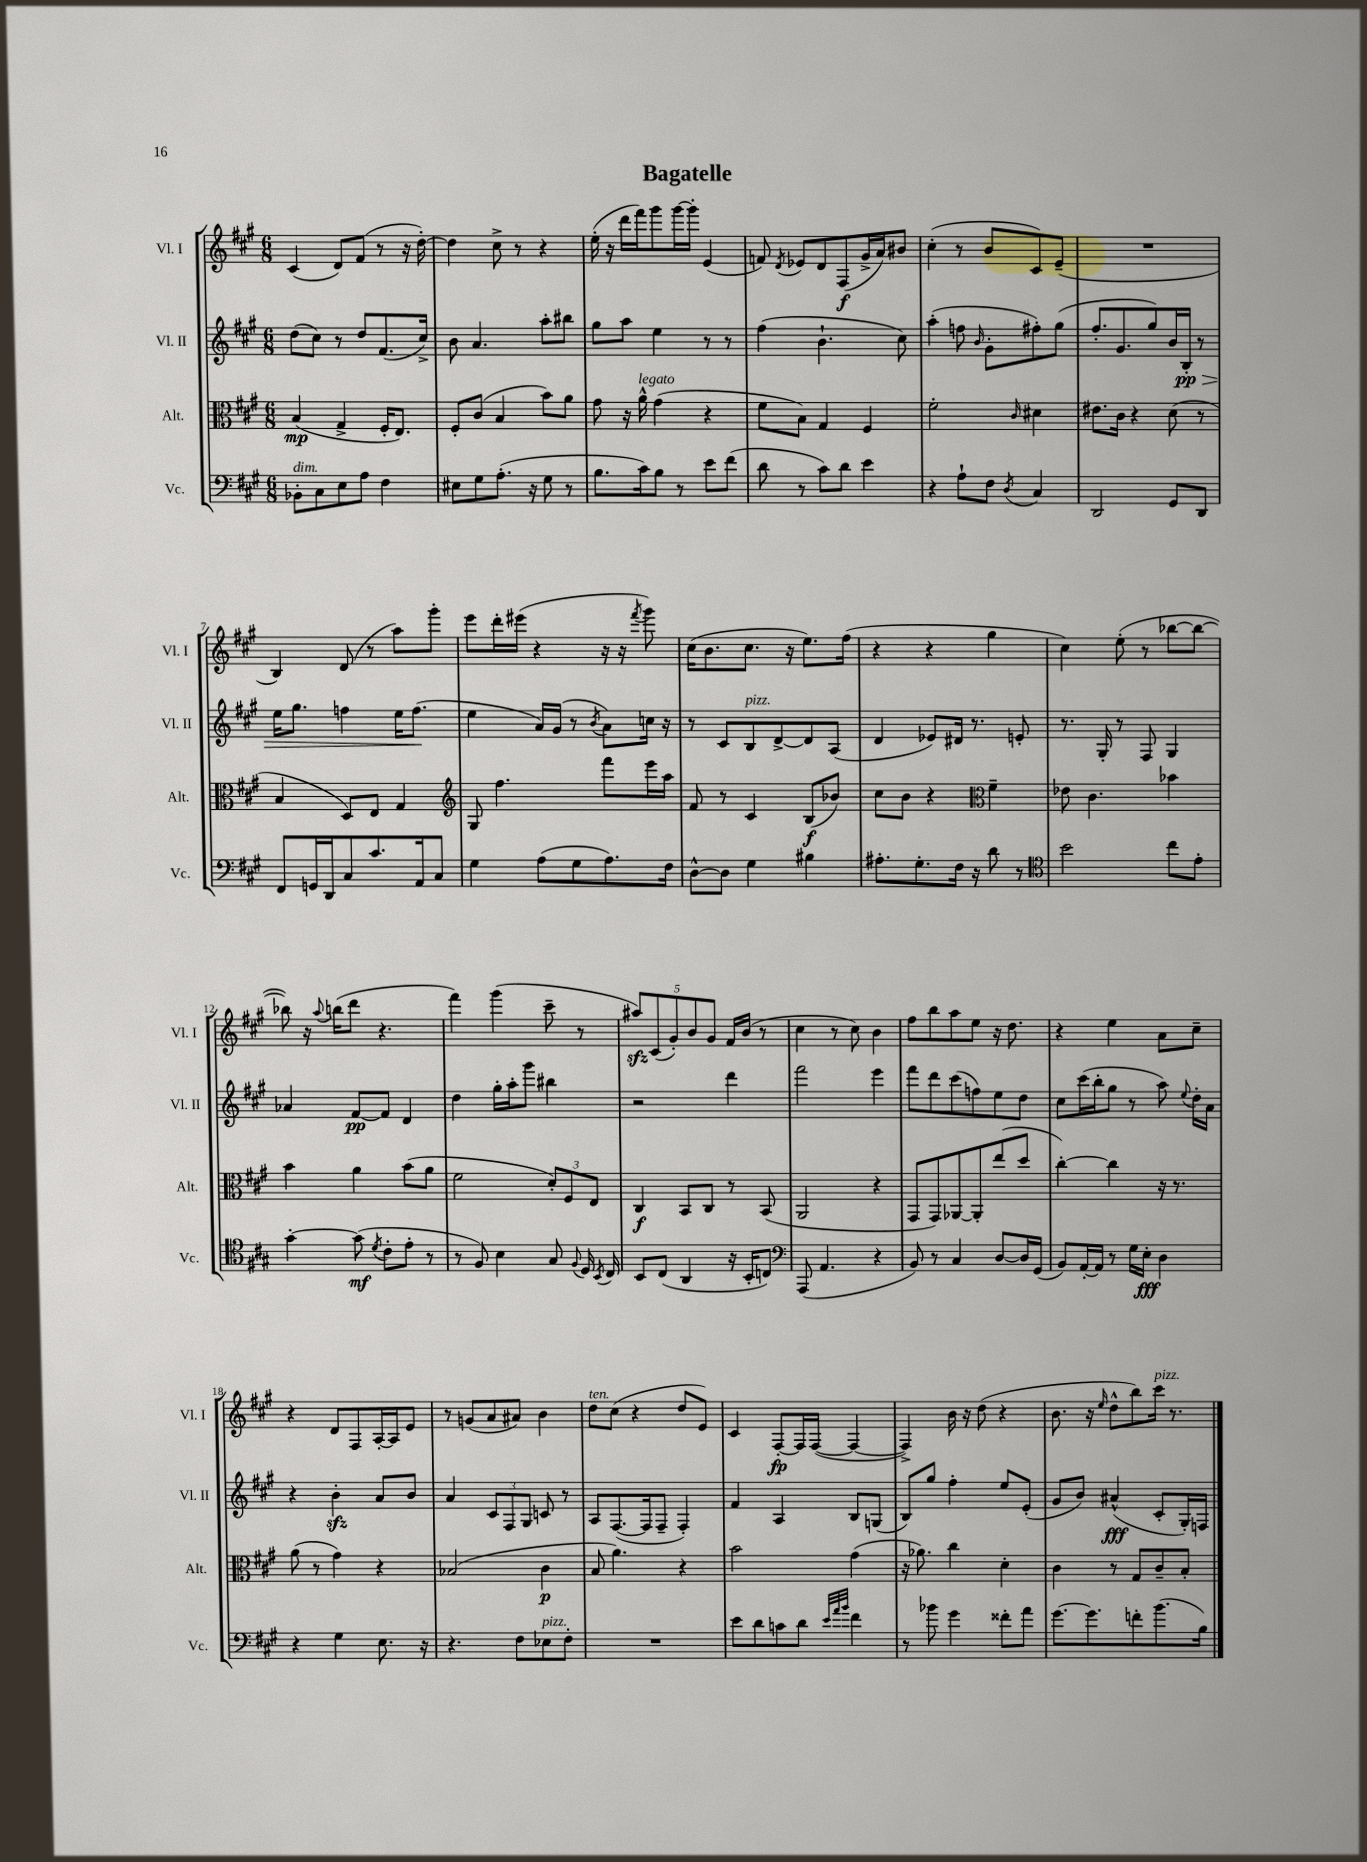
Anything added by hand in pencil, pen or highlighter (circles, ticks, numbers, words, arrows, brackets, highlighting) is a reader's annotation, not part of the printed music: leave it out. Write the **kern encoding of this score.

**kern	**dynam	**kern	**dynam	**kern	**dynam	**kern	**dynam
*part4	*part4	*part3	*part3	*part2	*part2	*part1	*part1
*staff4	*staff4	*staff3	*staff3	*staff2	*staff2	*staff1	*staff1
*I"Vc.	*	*I"Alt.	*	*I"Vl. II	*	*I"Vl. I	*
*I'Vc.	*	*I'Alt.	*	*I'Vl. II	*	*I'Vl. I	*
*clefF4	*	*clefC3	*	*clefG2	*	*clefG2	*
*k[f#c#g#]	*	*k[f#c#g#]	*	*k[f#c#g#]	*	*k[f#c#g#]	*
*M6/8	*	*M6/8	*	*M6/8	*	*M6/8	*
=1	=1	=1	=1	=1	=1	=1	=1
!LO:TX:a:i:t=dim.	!	!	!	!	!	!	!
8BB-X'\L	.	(4B/	mp	(8dd\L	.	(4c#/	.
8C#\	.	.	.	8cc#\J)	.	.	.
8E\	.	4G#^/	.	8r	.	8d/L)	.
8A\J	.	.	.	8dd/L	.	(8f#/J	.
4F#\	.	16F#'/KL	.	(8.f#/	.	8r	.
.	.	8.E/J)	.	.	.	.	.
.	.	.	.	.	.	16r	.
.	.	.	.	16cc#^/Jk)	.	[16dd'\)	.
=2	=2	=2	=2	=2	=2	=2	=2
8E#X\L	.	8F#'/L	.	8b\	.	4dd\]	.
8G#\	.	(8c#/J	.	4.a/	.	.	.
(8.A'\J	.	4B/	.	.	.	8cc#^\	.
.	.	.	.	.	.	8r	.
16r	.	.	.	.	.	.	.
8G#\	.	8b\L)	.	8aa'\L	.	4r	.
8r	.	8a\J	.	8bb#X\J	.	.	.
=3	=3	=3	=3	=3	=3	=3	=3
8.B\L	.	8g#\	.	8gg#\L	.	(16ee'\	.
.	.	.	.	.	.	16r	.
.	.	16r	.	8aa\J	.	16ddd\LL	.
!	!	!LO:TX:a:i:t=legato	!	!	!	!	!
16c#\k)	.	16a^^\	.	.	.	16fff#\J)	.
8B\J	.	(4g#\	.	4ee\	.	8ggg#\	.
8r	.	.	.	.	.	[16ggg#\L	.
.	.	.	.	.	.	16ggg#'\JJ]	.
8e\L	.	4r	.	8r	.	(4e/	.
(8f#\J	.	.	.	8r	.	.	.
=4	=4	=4	=4	=4	=4	=4	=4
8d\	.	8f#\L	.	(4ff#\	.	8fn/)	.
.	.	.	.	.	.	8qd/	.
8r	.	8B\J)	.	.	.	8e-X/L	.
8c#\L)	.	4G#/	.	4.b`\	.	8d/	.
8d\J	.	.	.	.	.	(8F#/	f
4e\	.	4F#/	.	.	.	16g#^/L	.
.	.	.	.	.	.	16a/J)	.
.	.	.	.	8cc#\)	.	8b#X/J	.
=5	=5	=5	=5	=5	=5	=5	=5
4r	.	2f#'\	.	(4aa'\	.	(4cc#'\	.
8A`\L	.	.	.	8ffn\	.	8r	.
.	.	.	.	16qqb/	.	.	.
8F#\J	.	.	.	8g#'\L	.	8b/L	.
8qD/	.	16qqc#/	.	.	.	.	.
4C#/	.	4d#X\	.	8ff#X'\)	.	8c#/)	.
.	.	.	.	(8gg#\J	.	(8e~/J	.
=6	=6	=6	=6	=6	=6	=6	=6
2DD/	.	8.e#X\L	.	8.ff#'/L	.	2.r	.
.	.	16c#\Jk	.	8.g#/	.	.	.
.	.	4r	.	.	.	.	.
.	.	.	.	8gg#/)	.	.	.
8GG#/L	.	(8d\	.	16b/L	.	.	.
!	!	!	!	!	!LO:HP:b	!	!
.	.	.	.	16B'/JJ	> pp	.	.
8DD/J	.	8r	.	8r	.	.	.
!!LO:LB:g=z
=7	=7	=7	=7	=7	=7	=7	=7
8FF#/L	.	4B/	.	16ee\KL	.	4B/)	.
.	.	.	.	8.gg#\J	.	.	.
16GGn/L	.	.	.	.	.	.	.
16DD/J	.	.	.	.	.	.	.
8C#/	.	8D/L)	.	4ffn\	.	(8d/	.
8.c#/	.	8E/J	.	.	.	8r	.
.	.	4G#/	.	16ee\KL	.	8aa\L)	.
16AA/k	.	.	.	(8.ff\J	.	.	.
8C#/J	.	.	.	.	.	8ggg#'\J	.
.	.	.	.	.	]	.	.
=8	=8	=8	=8	=8	=8	=8	=8
*	*	*clefG2	*	*	*	*	*
4G#\	.	8G#/	.	4ee\	.	8eee\L	.
.	.	4.ff#\	.	.	.	16ddd'\L	.
.	.	.	.	.	.	(16eee#X\JJ	.
(8A\L	.	.	.	16a/LL)	.	4r	.
.	.	.	.	(16g#/JJ	.	.	.
8G#\	.	.	.	8r	.	.	.
.	.	.	.	8qb/	.	.	.
8.A\)	.	8fff#\L	.	8a\L)	.	16r	.
.	.	.	.	.	.	16r	.
.	.	.	.	.	.	8qfff#/	.
.	.	16eee\L	.	16ccn\Jk	.	8ggg#\)	.
16F#\Jk	.	16aa\JJ	.	16r	.	.	.
=9	=9	=9	=9	=9	=9	=9	=9
[8D^^\L	.	8f#/	.	8r	.	(16cc#\KL	.
.	.	.	.	.	.	8.b\	.
8D\J]	.	8r	.	8c#/L	.	.	.
!	!	!	!	!LO:TX:a:i:t=pizz.	!	!	!
4G#\	.	4c#/	.	8B/	.	8.cc#\J	.
.	.	.	.	[8d^/	.	.	.
.	.	.	.	.	.	16r	.
4B#X\	.	(8B/L	f	8d/]	.	8.ee\L)	.
.	.	8b-X/J)	.	(8A/J	.	.	.
.	.	.	.	.	.	(16ff#\Jk	.
=10	=10	=10	=10	=10	=10	=10	=10
8.A#X'\L	.	8cc#\L	.	4d/	.	4r	.
.	.	8b\J	.	.	.	.	.
8.G#'\	.	.	.	.	.	.	.
.	.	4r	.	8e-X/L)	.	4r	.
16F#\Jk	.	.	.	16d#X/Jk	.	.	.
16r	.	.	.	8.r	.	.	.
*	*	*clefC3	*	*	*	*	*
8d\	.	4f#~\	.	.	.	4gg#\	.
8r	.	.	.	8en'/	.	.	.
=11	=11	=11	=11	=11	=11	=11	=11
*clefC4	*	*	*	*	*	*	*
2b\	.	8e-X\	.	8.r	.	4cc#\)	.
.	.	4.c#\	.	.	.	.	.
.	.	.	.	16G#'/	.	.	.
.	.	.	.	8r	.	(8ee'\	.
.	.	.	.	8F#/	.	8r	.
8cc#\L	.	4b-X\	.	4G#/	.	[8bb-X\L	.
8e'\J	.	.	.	.	.	8bb-\J_	.
!!LO:LB:g=z
=12	=12	=12	=12	=12	=12	=12	=12
[4g#'\	.	4b\	.	4a-X/	.	8bb-X\])	.
.	.	.	.	.	.	16r	.
.	.	.	.	.	.	8qqaa/	.
.	.	.	.	.	.	(16bbn\KL	.
(8g#\]	mf	4a\	.	[8f#/L	pp	8ddd\J	.
8qd/	.	.	.	.	.	.	.
8c#'\L	.	.	.	8f#/J]	.	4.r	.
8e'\J	.	(8b\L	.	4d/	.	.	.
8r	.	8a\J	.	.	.	.	.
=13	=13	=13	=13	=13	=13	=13	=13
8r	.	2f#\	.	4dd\	.	4fff#\)	.
8F#/)	.	.	.	.	.	.	.
4B\	.	.	.	16gg#'\LL	.	(4ggg#\	.
.	.	.	.	16aa'\J	.	.	.
.	.	.	.	8ggg#\J	.	.	.
8G#/	.	12d'/L)	.	4bb#X\	.	8ccc#~\	.
.	.	12F#/	.	.	.	.	.
8qqF#/	.	.	.	.	.	.	.
16D/	.	.	.	.	.	8r	.
.	.	12E/J	.	.	.	.	.
8qBB/	.	.	.	.	.	.	.
16C#/	.	.	.	.	.	.	.
=14	=14	=14	=14	=14	=14	=14	=14
8BB/L	.	4C#/	f	2r	.	10aa#Xzz/L)	.
.	.	.	.	.	.	(10c#/	.
(8C#/J	.	.	.	.	.	.	.
.	.	.	.	.	.	10g#'/)	.
4AA/	.	8BB/L	.	.	.	.	.
.	.	.	.	.	.	10b/	.
.	.	8C#/J	.	.	.	.	.
.	.	.	.	.	.	10g#/J	.
16r	.	8r	.	4ddd\	.	16f#/LL	.
16BB'/KL	.	.	.	.	.	(16b/JJ	.
8Cn/J)	.	(8BB/	.	.	.	8r	.
=15	=15	=15	=15	=15	=15	=15	=15
*clefF4	*	*	*	*	*	*	*
(8AAA/	.	2AA/	.	2fff#\	.	4cc#\	.
4.AA/	.	.	.	.	.	.	.
.	.	.	.	.	.	8r	.
.	.	.	.	.	.	8cc#\)	.
4r	.	4r	.	4eee\	.	4b\	.
=16	=16	=16	=16	=16	=16	=16	=16
8BB/)	.	8GG#/L	.	8fff#\L	.	8ff#\L	.
8r	.	8GG#/)	.	8ddd\	.	8bb\	.
4C#/	.	[8AA-X/	.	(8ccc#\	.	8aa\	.
.	.	8AA-'/]	.	8ffn\)	.	8ee\J	.
[8D/L	.	(8ee/	.	8ee\	.	16r	.
.	.	.	.	.	.	8.dd\	.
16D/L]	.	8dd/J	.	8dd\J	.	.	.
(16GG#/JJ	.	.	.	.	.	.	.
=17	=17	=17	=17	=17	=17	=17	=17
8BB/L)	.	[4cc#'\)	.	8cc#\L	.	4r	.
[16AA'/L	.	.	.	(16ccc#\L	.	.	.
16AA/JJ]	.	.	.	16bb'\J	.	.	.
8r	.	4cc#\]	.	8gg#\J	.	4ee\	.
16G#\LL	.	.	.	8r	.	.	.
16E'\JJ	fff	.	.	.	.	.	.
4D\	.	16r	.	8aa\)	.	8a\L	.
.	.	8.r	.	.	.	.	.
.	.	.	.	8qqee/	.	.	.
.	.	.	.	16dd'\LL	.	8cc#~\J	.
.	.	.	.	16a\JJ	.	.	.
!!LO:LB:g=z
=18	=18	=18	=18	=18	=18	=18	=18
4r	.	(8a\	.	4r	.	4r	.
.	.	8r	.	.	.	.	.
4G#\	.	4g#\)	.	4bzz'\	.	8d/L	.
.	.	.	.	.	.	8F#/	.
8.E\	.	4r	.	8a/L	.	[16A'/L	.
.	.	.	.	.	.	16A/J]	.
.	.	.	.	8b/J	.	8e/J	.
16r	.	.	.	.	.	.	.
=19	=19	=19	=19	=19	=19	=19	=19
4.r	.	(2B-X/	.	4a/	.	8r	.
.	.	.	.	.	.	(8gn/L	.
.	.	.	.	12c#/L	.	8a/	.
.	.	.	.	12F#/	.	.	.
8F#\L	.	.	.	.	.	8a#X/J)	.
.	.	.	.	12G#/J	.	.	.
!LO:TX:a:i:t=pizz.	!	!	!	!	!	!	!
8E-X\	.	4c#\	p	8cn/	.	4b\	.
8F#'\J	.	.	.	8r	.	.	.
=20	=20	=20	=20	=20	=20	=20	=20
!	!	!	!	!	!	!LO:TX:a:i:t=ten.	!
2.r	.	8B/	.	8A/L	.	8dd\L	.
.	.	4.a\)	.	([8.F#/	.	(8cc#\J	.
.	.	.	.	.	.	4r	.
.	.	.	.	16F#/k]	.	.	.
.	.	.	.	8F#~/J	.	.	.
.	.	4r	.	4F#'/)	.	8dd/L	.
.	.	.	.	.	.	8e/J)	.
=21	=21	=21	=21	=21	=21	=21	=21
8e\L	.	2b\	.	4f#/	.	4c#/	.
8d\	.	.	.	.	.	.	.
8cn\	.	.	.	4A/	.	[8F#'/L	fp
8d\J	.	.	.	.	.	16F#/L]	.
.	.	.	.	.	.	([16F#/JJ	.
32qqe/LLL	.	.	.	.	.	.	.
32qqa/	.	.	.	.	.	.	.
32qqb/JJJ	.	.	.	.	.	.	.
4f#\	.	(4g#\	.	8B/L	.	4F#/_	.
.	.	.	.	(8Gn/J	.	.	.
=22	=22	=22	=22	=22	=22	=22	=22
8r	.	16r	.	8B/L)	.	4F#^/])	.
.	.	8.a-X\)	.	.	.	.	.
8b-X\	.	.	.	8gg#/J	.	.	.
4g#\	.	4cc#\	.	4ff#'\	.	16b\	.
.	.	.	.	.	.	16r	.
.	.	.	.	.	.	(8dd\	.
8f##X'\L	.	4d'\	.	8ee/L	.	4r	.
8a\J	.	.	.	(8e'/J	.	.	.
=23	=23	=23	=23	=23	=23	=23	=23
[8.g#\L	.	4c#\	.	8g#/L	.	8.b\	.
.	.	.	.	8b/J)	.	.	.
8.g#\]	.	.	.	.	.	16r	.
.	.	.	.	.	.	16qqee/	.
.	.	8r	.	(4a#X^^/	fff	8dd^^\L	.
8fn'\	.	8G#/L	.	.	.	8bb\)	.
!	!	!	!	!	!	!LO:TX:a:i:t=pizz.	!
(8.b\	.	8c#~/	.	8c#'/L	.	16ccc#\Jk	.
.	.	.	.	.	.	8.r	.
.	.	8B'/J	.	16G#'/L)	.	.	.
16B\Jk)	.	.	.	16Fn/JJ	.	.	.
==	==	==	==	==	==	==	==
*-	*-	*-	*-	*-	*-	*-	*-
